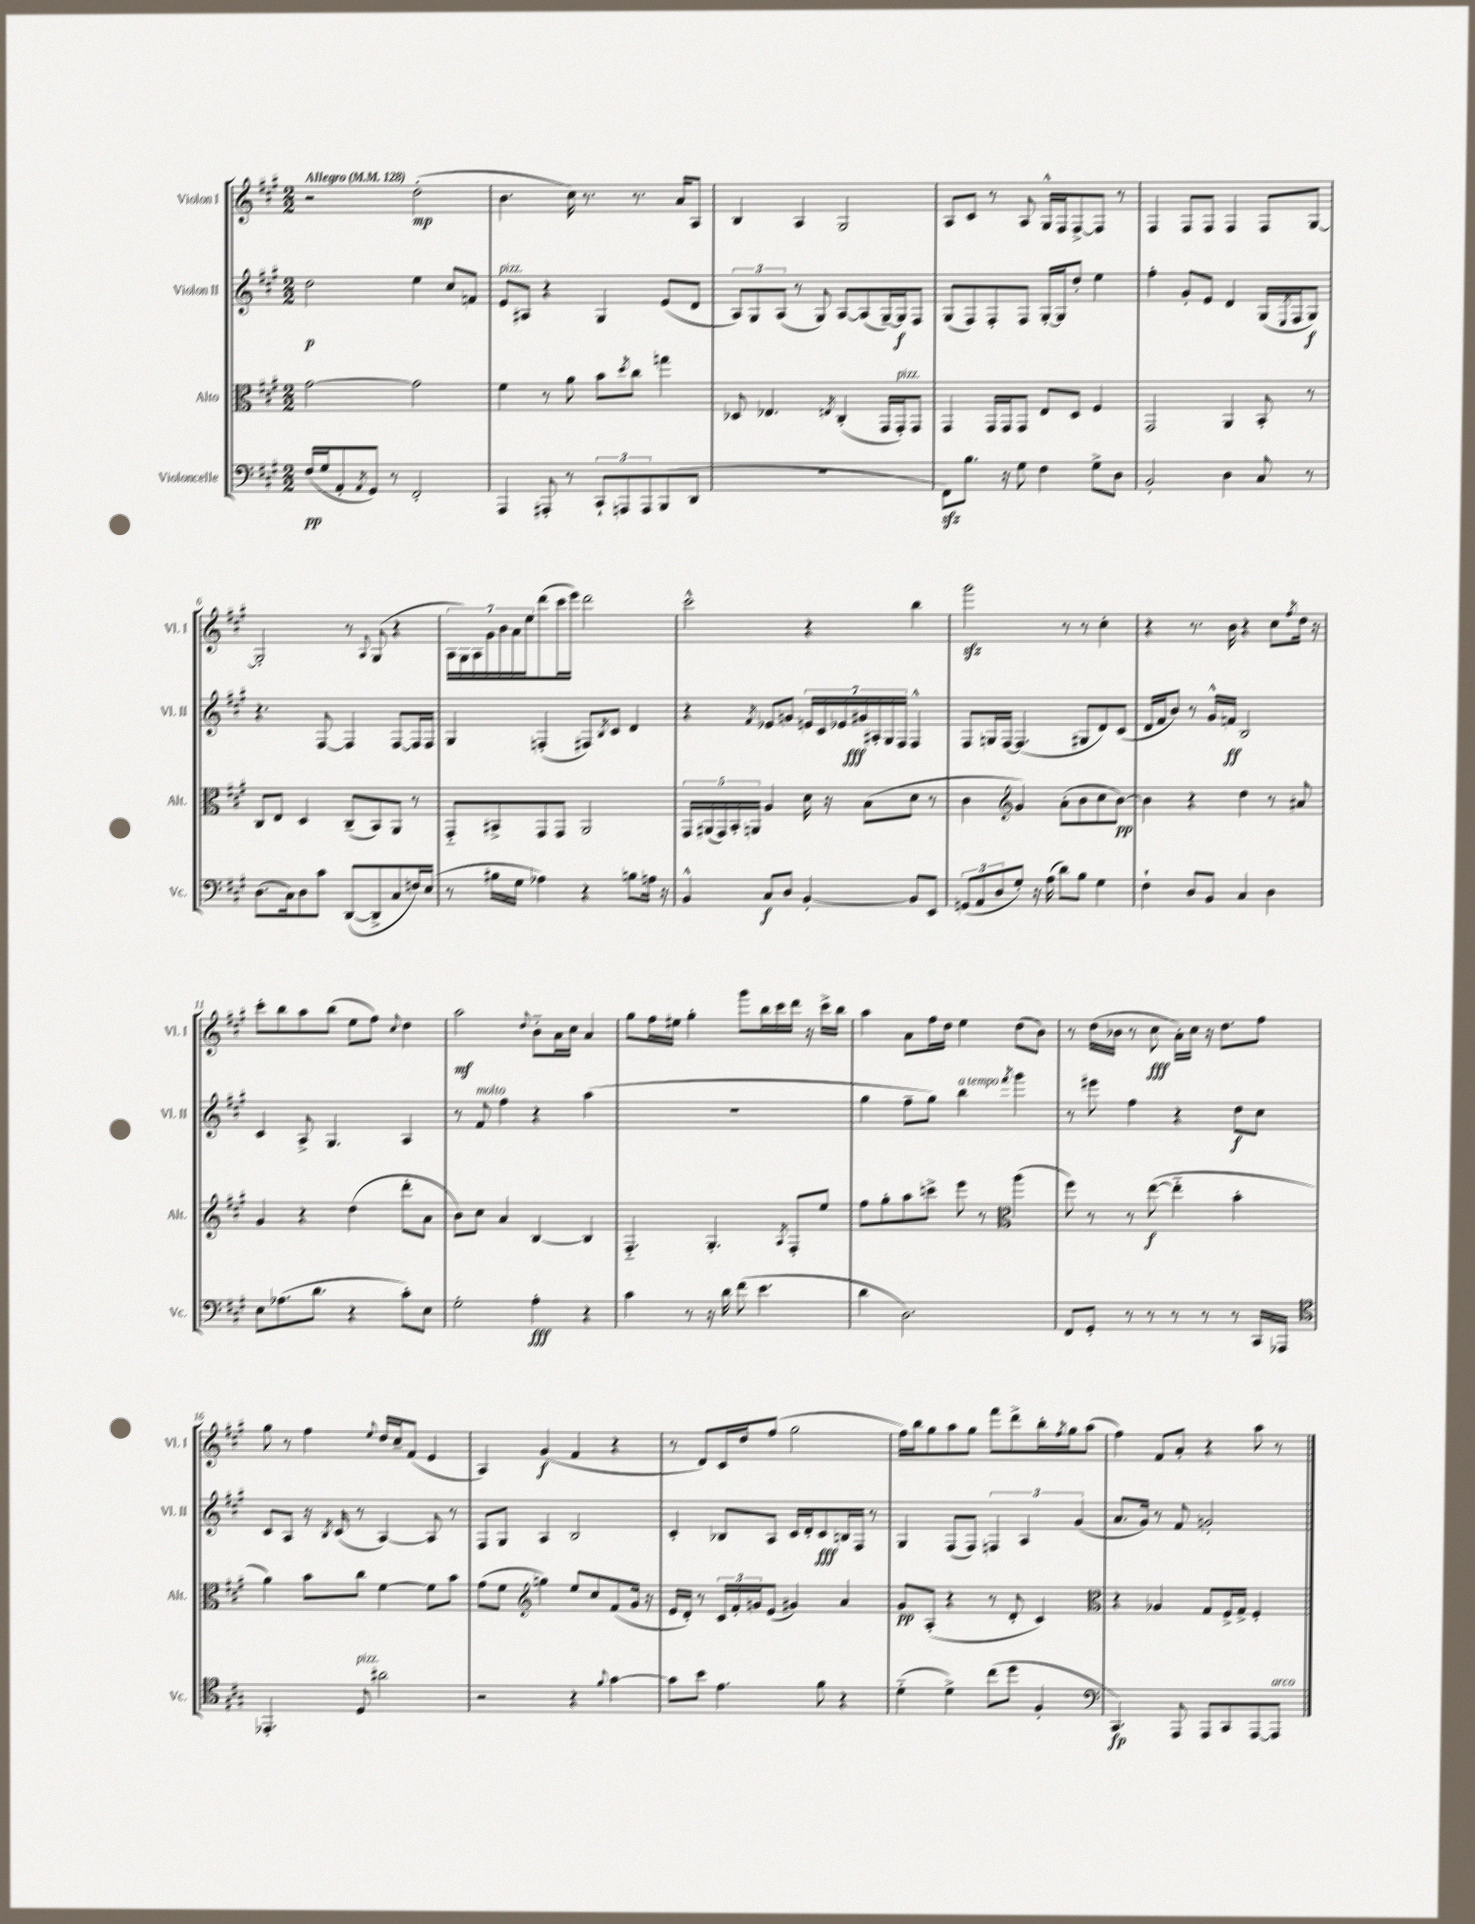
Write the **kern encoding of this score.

**kern	**kern	**kern	**kern
*staff4	*staff3	*staff2	*staff1
*clefF4	*clefC3	*clefG2	*clefG2
*k[f#c#g#]	*k[f#c#g#]	*k[f#c#g#]	*k[f#c#g#]
*M2/2	*M2/2	*M2/2	*M2/2
*MM128	*MM128	*MM128	*MM128
(16F#	[2g#	2dd	2r
16G#	.	.	.
8AA'	.	.	.
8qAA	.	.	.
8GG#)	.	.	.
8r	.	.	.
2FF#'	2g#]	4ee	(2dd'
.	.	8cc#	.
.	.	8f	.
=	=	=	=
4AAA	4f#	8e	4.b
.	.	8A#	.
8AAA#'	8r	4r	.
8r	8a	.	16cc#)
.	.	.	8.r
12CC#`	8b	4G#	.
12AAA	.	.	.
.	8qdd	.	.
.	8cc#	.	8.r
12AAA	.	.	.
(8BBB	4gg	(8e	.
.	.	.	16a
8DD	.	8d	8A
=	=	=	=
1r	8D-	12A)	4B
.	.	12G#	.
.	4.E-	.	.
.	.	(12A	.
.	.	8r	4A
.	.	8G#)	.
.	8qE	.	.
.	(4C#'	[8A	2G#
.	.	(8A]	.
.	16GG#	[16G#~)	.
.	16GG#')	16G#]	.
.	8GG#	8F#	.
=	=	=	=
8FF#)	4GG#	(8G#	8A
8.B	.	8F#)	8c#
.	16GG#	8F#'	8r
16r	16GG#	.	.
8G#	8GG#	8F#	8A
4F#	8E	[16G#'	16G#^^
.	.	16G#]	16F#
.	8D	8dd'	[8F#^
8G#^	4F#	4ee	8F#]
8D	.	.	8r
=	=	=	=
2BB'	2GG#	4ff#'	4F#
.	.	8g#'	8F#
.	.	8e	8F#
4D	4AA	4d	4F#
8C#	8BB'	(16G#	8F#
.	.	8qE	.
.	.	16F#	.
8r	8r	8G#)	[8G#
=	=	=	=
(8.D	8C#	4.r	2G#']
.	8E	.	.
16C#)	.	.	.
8D	4D	.	.
8c#	.	[8F#	.
([8DD	(8C#~	4F#]	8r
.	.	.	8qqA
8DD^]	8BB)	.	(8G#
8C#	8AA	[8F#	4r
16F)	8r	16F#]	.
(16E	.	16F#	.
=	=	=	=
8r	8GG#'~	4G#	28A
.	.	.	28G#)
.	.	.	28A
.	.	.	28g#
16B#	8BB#^	.	.
.	.	.	28b
.	.	.	28a
16G#	.	.	.
.	.	.	28ee
4A-)	8GG#	(4F'	(8ddd
.	8GG#	.	16ccc#
.	.	.	16eee)
4r	2AA	8F#)	2ddd
.	.	8qB	.
.	.	8c#	.
8B	.	4d	.
16A	.	.	.
16r	.	.	.
=	=	=	=
4BB^^	20GG#	4r	2ccc#^^
.	(20AA#	.	.
.	20GG#)	.	.
.	20BB'	.	.
.	20AA	.	.
.	.	8qf#	.
8C#	4A	8e-	.
8D	.	8g	.
[4BB'	16d	28e	4r
.	.	28c#	.
.	16r	.	.
.	.	28e-	.
.	.	28g#	.
.	(8B	.	.
.	.	28A#'	.
.	.	28G#	.
.	.	28F#	.
8BB]	8d	4F#^^	4bb
8EE	8r	.	.
=	=	=	=
(12GG	4c#	8F#	2ggg#
12AA	.	.	.
.	.	16G	.
12D	.	.	.
.	.	[16F#	.
*	*clefG2	*	*
8G#')	4g#)	(4.F#]	.
16r	.	.	.
(16A	.	.	.
8d)	(8a'	.	8r
8B	8b	8G#	8r
4G#	8cc#	8d)	4cc#'
.	[8b)	(8c#	.
=	=	=	=
4F#`	4b]	16d	4r
.	.	16f#	.
.	.	8b)	.
8D	4r	8r	8.r
8BB	.	16g#^^	.
.	.	16f	16b
4C#	4dd	2B	4r
4D	8r	.	8cc#
.	.	.	8qff#
.	8a#	.	16dd
.	.	.	16r
=	=	=	=
8E	4g#	4c#	8ccc#'
(8.A-	.	.	8bb
.	4r	8A^	8aa
8.d	.	.	.
.	.	4.G#	(8bb
4r	(4dd	.	8ee
.	.	.	8ff#)
.	.	.	8qqcc#
8c#')	8ddd'	4A	4dd
8E	8a	.	.
=	=	=	=
2G#'	8b)	8r	2aa
.	8cc#	8f#	.
.	4a	4ff#	.
.	.	.	8qqdd
4A'	[4B	4r	8b'~
.	.	.	16a
.	.	.	16cc#
4r	4B]	(4aa	4a
=	=	=	=
4c#	4.F#'~	1r	8gg#
.	.	.	16ff#
.	.	.	16ee#
8r	.	.	4gg#'
16r	4.G#'	.	.
16d	.	.	.
(8f#	.	.	8ggg#
4.e	.	.	16bb
.	.	.	16ccc#
.	8qA	.	.
.	8F#'	.	16ddd
.	.	.	16r
.	8ee	.	16ccc#^
.	.	.	16bb
=	=	=	=
4d	8ff#	4gg#	4aa
.	8gg#'	.	.
2.D)	8aa	8ff#~	8a
.	8ccc^	8gg#)	16ff#
.	.	.	16dd
.	8eee	4bb	4ee
.	8r	.	.
*	*clefC3	*	*
.	.	8qfff#	.
.	(4aa	4ggg#	(8dd
.	.	.	8b)
=	=	=	=
8FF#	8ff#)	8r	8r
8GG#'	8r	8eee#	(16dd
.	.	.	16b-
8r	8r	4ff#	8r
8r	([8ee	.	8cc#
8r	4ee'~]	4r	16a')
.	.	.	16cc#
8r	.	.	16r
.	.	.	8.dd
8r	4b'	8dd	.
16CC#	.	8cc#	8ff#
16AAA-	.	.	.
=	=	=	=
*clefC4	*	*	*
4.EE-'	4a)	8c#	8gg#
.	.	8A	8r
.	8b	16r	4ff#
.	.	8qB	.
.	.	(16c#	.
8D	8cc#	8r	.
.	.	.	8qqee
2a#	[4f#	[4A)	16dd
.	.	.	16cc#~
.	.	.	(8f#
.	8f#]	8A]	4e
.	8b	8r	.
=	=	=	=
2r	(8g#	8F#	4A)
.	8f#	8G#	.
*	*clefG2	*	*
.	4gg)	4A	(4g#
4r	8ee	2B	4f#
.	8cc#	.	.
8qqf#	.	.	.
[4g#	(8f#	.	4r
.	16g#	.	.
.	16r	.	.
=	=	=	=
8g#]	16e	4c#'	8r
.	16d')	.	.
8b	8r	.	8d)
4.e	24c#	8B-	16c#
.	24f#'	.	.
.	.	.	16dd
.	24g	.	.
.	(8e	8A	(8ff#
.	4g#)	16c#	2gg#
.	.	16d'	.
8f#	.	8c#	.
4r	4a	16B	.
.	.	16F#	.
.	.	8r	.
=	=	=	=
(4d'~	8g#	4G#	16ff#)
.	.	.	16bb
.	(8A'	.	8gg#
4d^)	4r	(8F#	8aa
.	.	8F#)	8gg#
(8cc#	8r	6F	8fff#
8dd	8d'	.	8ddd^
.	.	6A	.
4F#'	4c#)	.	16bb'
.	.	.	8qff#
.	.	.	16gg#
.	.	(6g#	.
.	.	.	(8aa
=	=	=	=
*clefF4	*clefC3	*	*
4.CC#)	4r	8.a	4ff#)
.	.	16g#)	.
.	4A-	8r	8f#
8AAA	.	8f#	8a'
8AAA	8G#	2g'	4r
8CC#	16F#^	.	.
.	16G#^	.	.
[8AAA	4F#'	.	8aa
8AAA]	.	.	8r
==	==	==	==
*-	*-	*-	*-
